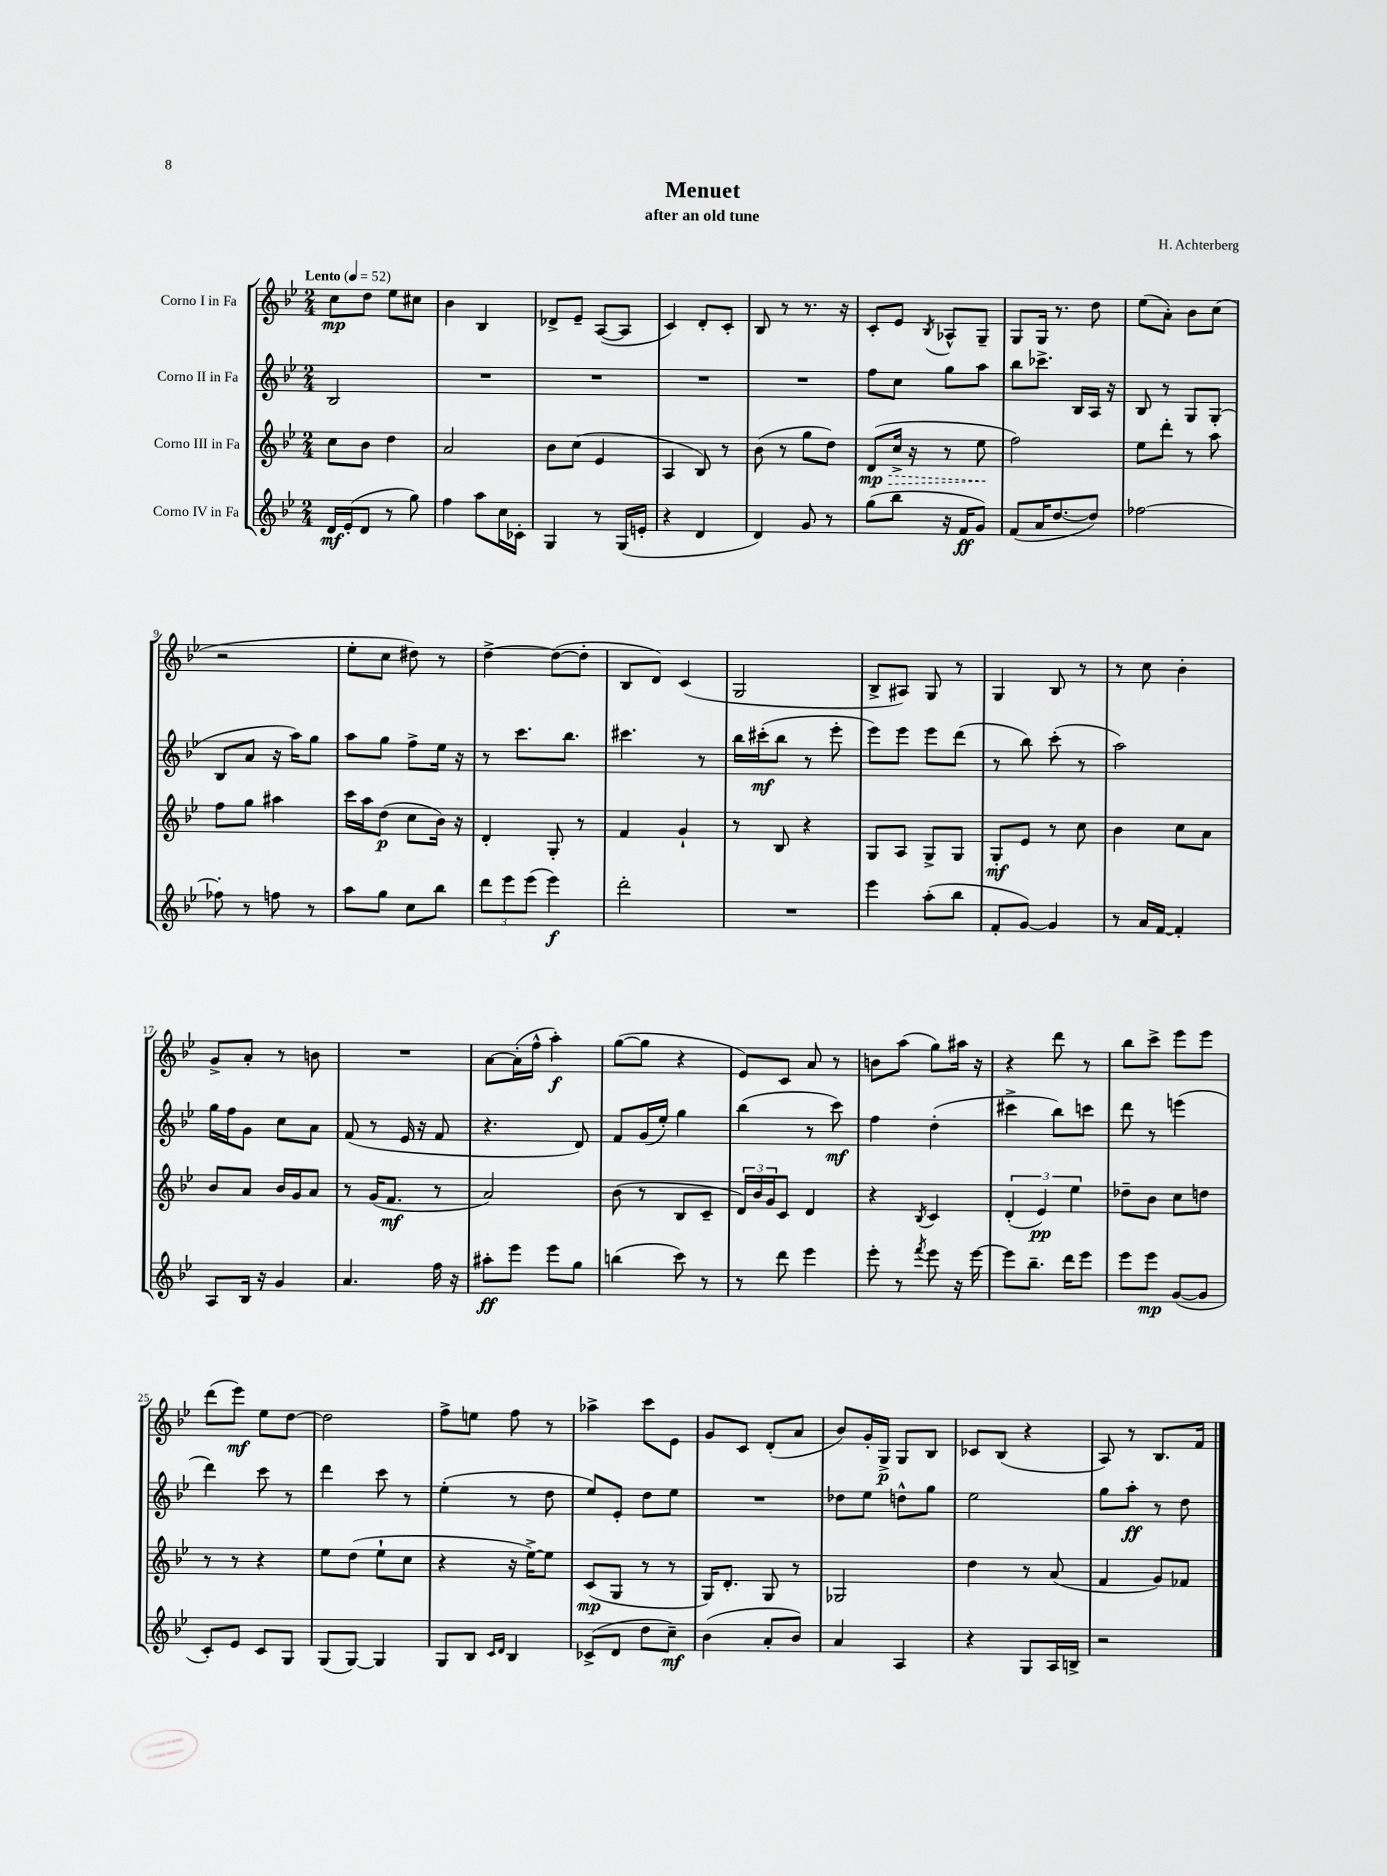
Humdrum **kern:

**kern	**dynam	**kern	**dynam	**kern	**dynam	**kern	**dynam
*part4	*part4	*part3	*part3	*part2	*part2	*part1	*part1
*staff4	*staff4	*staff3	*staff3	*staff2	*staff2	*staff1	*staff1
*I"Corno IV in Fa	*	*I"Corno III in Fa	*	*I"Corno II in Fa	*	*I"Corno I in Fa	*
*clefG2	*	*clefG2	*	*clefG2	*	*clefG2	*
*k[b-e-]	*	*k[b-e-]	*	*k[b-e-]	*	*k[b-e-]	*
*M2/4	*	*M2/4	*	*M2/4	*	*M2/4	*
*MM52	*	*MM52	*	*MM52	*	*MM52	*
=1	=1	=1	=1	=1	=1	=1	=1
!	!	!	!	!	!	!LO:TX:a:B:t=Lento	!
16d/LL	mf	8cc\L	.	2B-/	.	8cc\L	mp
(16e-'/J	.	.	.	.	.	.	.
8d/J	.	8b-\J	.	.	.	8dd\J	.
8r	.	4dd\	.	.	.	8ee-\L	.
8gg\)	.	.	.	.	.	8cc#X\J	.
=2	=2	=2	=2	=2	=2	=2	=2
4ff\	.	2a/	.	2r	.	4b-\	.
8aa\L	.	.	.	.	.	4B-/	.
16cc\L	.	.	.	.	.	.	.
16c-X'\JJ	.	.	.	.	.	.	.
=3	=3	=3	=3	=3	=3	=3	=3
4G/	.	8b-\L	.	2r	.	8d-X^/L	.
.	.	(8cc\J	.	.	.	8e-~/J	.
8r	.	4e-/	.	.	.	([8A/L	.
(16G/LL	.	.	.	.	.	8A/J]	.
16en'/JJ	.	.	.	.	.	.	.
=4	=4	=4	=4	=4	=4	=4	=4
4r	.	4A/	.	2r	.	4c/)	.
4d/	.	8B-/)	.	.	.	8d'/L	.
.	.	8r	.	.	.	8c'/J	.
=5	=5	=5	=5	=5	=5	=5	=5
4d/)	.	(8b-\	.	2r	.	8B-/	.
.	.	8r	.	.	.	8r	.
8g/	.	8gg\L	.	.	.	8.r	.
8r	.	8dd\J)	.	.	.	.	.
.	.	.	.	.	.	16r	.
=6	=6	=6	=6	=6	=6	=6	=6
!	!	!	!LO:HP:b	!	!	!	!
(8gg\L	.	(8d/L	> mp	8ff\L	.	8c'/L	.
8bb-\J	.	16cc^/Jk	.	8cc\J	.	8e-/J	.
.	.	16r	.	.	.	.	.
.	.	.	.	.	.	8qB-/	.
16r	.	8r	.	8gg\L	.	8A-X^^/L	.
16f/KL	ff	.	.	.	.	.	.
8g/J)	.	8ee-\	.	8aa\J	.	8G~/J	.
.	.	.	]	.	.	.	.
=7	=7	=7	=7	=7	=7	=7	=7
(8f/L	.	2ff\)	.	8bb-\L	.	8G/L	.
16a/K	.	.	.	8.ccc-X^\J	.	16G/Jk	.
[8.dd/	.	.	.	.	.	8.r	.
.	.	.	.	16B-/LL	.	.	.
8dd/J])	.	.	.	16A/JJ	.	8dd\	.
.	.	.	.	16r	.	.	.
=8	=8	=8	=8	=8	=8	=8	=8
[2ff-X\	.	8ee-\L	.	8B-/	.	(8ee-\L	.
.	.	8ddd'\J	.	8r	.	8a'\J)	.
.	.	8r	.	8G/L	.	8b-\L	.
.	.	8aa\	.	(8G'/J	.	(8cc\J	.
!!LO:LB:g=z
=9	=9	=9	=9	=9	=9	=9	=9
8ff-X'\]	.	8ff\L	.	8B-/L	.	2r	.
8r	.	8gg\J	.	8a/J	.	.	.
8ffn\	.	4aa#X\	.	16r	.	.	.
.	.	.	.	16aa\KL)	.	.	.
8r	.	.	.	8gg\J	.	.	.
=10	=10	=10	=10	=10	=10	=10	=10
8aa\L	.	16ccc\LL	.	8aa\L	.	8ee-'\L	.
.	.	16aa\J	.	.	.	.	.
8gg\J	.	(8dd\J	p	8gg\J	.	8cc\J	.
8cc\L	.	8cc\L	.	8ff^\L	.	8dd#X\)	.
8bb-\J	.	16b-\Jk)	.	16ee-\Jk	.	8r	.
.	.	16r	.	16r	.	.	.
=11	=11	=11	=11	=11	=11	=11	=11
12ddd\L	.	4d'/	.	8r	.	[4dd^\	.
12eee-\	.	.	.	.	.	.	.
.	.	.	.	8.ccc\L	.	.	.
(12eee-\J	.	.	.	.	.	.	.
4eee-\)	f	8G'/	.	.	.	(8dd\L_	.
.	.	.	.	8.bb-\J	.	.	.
.	.	8r	.	.	.	8dd'\J]	.
=12	=12	=12	=12	=12	=12	=12	=12
2ddd'\	.	4f/	.	4.ccc#X\	.	8B-/L	.
.	.	.	.	.	.	8d/J)	.
.	.	4g`/	.	.	.	(4c/	.
.	.	.	.	8r	.	.	.
=13	=13	=13	=13	=13	=13	=13	=13
2r	.	8r	.	16bb-\LL	.	2G/	.
.	.	.	.	(16ccc#X'\J	mf	.	.
.	.	8B-/	.	8bb-\J	.	.	.
.	.	4r	.	8r	.	.	.
.	.	.	.	8eee-'\	.	.	.
=14	=14	=14	=14	=14	=14	=14	=14
4eee-\	.	8G/L	.	8eee-\L)	.	8B-^/L	.
.	.	8A/J	.	8eee-\J	.	8A#X/J)	.
(8aa'\L	.	8G^/L	.	8eee-\L	.	8G/	.
8bb-\J	.	8G/J	.	(8ddd\J	.	8r	.
=15	=15	=15	=15	=15	=15	=15	=15
8f'/L	.	8G'/L	mf	8r	.	4G/	.
[8g/J)	.	8e-/J	.	8bb-\)	.	.	.
4g/]	.	8r	.	(8ccc'\	.	8B-/	.
.	.	8cc\	.	8r	.	8r	.
=16	=16	=16	=16	=16	=16	=16	=16
8r	.	4b-\	.	2aa\)	.	8r	.
16a/LL	.	.	.	.	.	8cc\	.
[16f/JJ	.	.	.	.	.	.	.
4f'/]	.	8cc\L	.	.	.	4b-'\	.
.	.	8a\J	.	.	.	.	.
!!LO:LB:g=z
=17	=17	=17	=17	=17	=17	=17	=17
8A/L	.	8b-/L	.	16gg\LL	.	8g^/L	.
.	.	.	.	16ff\J	.	.	.
16B-/Jk	.	8a/J	.	8g\J	.	8a'/J	.
16r	.	.	.	.	.	.	.
4g/	.	16b-/LL	.	8cc\L	.	8r	.
.	.	16g/J	.	.	.	.	.
.	.	8a/J	.	8a\J	.	8bn\	.
=18	=18	=18	=18	=18	=18	=18	=18
4.a/	.	8r	.	(8f/	.	2r	.
.	.	(16g/KL	.	8r	.	.	.
.	.	8.f/J	mf	.	.	.	.
.	.	.	.	16e-/	.	.	.
.	.	.	.	16r	.	.	.
16ff\	.	8r	.	8f/	.	.	.
16r	.	.	.	.	.	.	.
=19	=19	=19	=19	=19	=19	=19	=19
8aa#X'\L	ff	2a/)	.	4.r	.	[8a\L	.
8eee-\J	.	.	.	.	.	(16a'\L]	.
.	.	.	.	.	.	16ff^^\JJ	.
8eee-\L	.	.	.	.	.	4aa'\)	f
8gg\J	.	.	.	8d/)	.	.	.
=20	=20	=20	=20	=20	=20	=20	=20
(4bbn\	.	(8b-\	.	8f/L	.	([8gg\L	.
.	.	8r	.	(16g/L	.	8gg\J]	.
.	.	.	.	16ee-'/JJ)	.	.	.
8ccc\)	.	8B-/L	.	4gg\	.	4r	.
8r	.	8c~/J	.	.	.	.	.
=21	=21	=21	=21	=21	=21	=21	=21
8r	.	24d/LL)	.	(4bb-\	.	8e-/L)	.
.	.	24b-/	.	.	.	.	.
.	.	24g/J	.	.	.	.	.
8ddd\	.	8c/J	.	.	.	8c/J	.
4eee-\	.	4d/	.	8r	.	8a/	.
.	.	.	.	8ccc\)	mf	8r	.
=22	=22	=22	=22	=22	=22	=22	=22
8eee-'\	.	4r	.	4ff\	.	8bn\L	.
8r	.	.	.	.	.	(8aa\J	.
8qfff/	.	8qB-/	.	.	.	.	.
8eee-\	.	4c/	.	(4dd'\	.	8gg\L)	.
16r	.	.	.	.	.	16aa#X\Jk	.
[16eee-\	.	.	.	.	.	16r	.
=23	=23	=23	=23	=23	=23	=23	=23
8eee-\L]	.	(6d'/	.	4ccc#X^\	.	4r	.
8.bb-~\J	.	.	.	.	.	.	.
.	.	6e-/)	pp	.	.	.	.
.	.	.	.	8bb-\L)	.	8ddd\	.
16ddd\KL	.	.	.	.	.	.	.
.	.	6ee-\	.	.	.	.	.
8eee-\J	.	.	.	8cccn\J	.	8r	.
=24	=24	=24	=24	=24	=24	=24	=24
8eee-\L	.	8dd-X~\L	.	8ddd\	.	8bb-\L	.
8eee-\J	mp	8b-\J	.	8r	.	8ccc^\J	.
([8g/L	.	8cc\L	.	(4eeen\	.	8eee-\L	.
8g/J]	.	8ddn\J	.	.	.	8eee-\J	.
!!LO:LB:g=z
=25	=25	=25	=25	=25	=25	=25	=25
8c'/L)	.	8r	.	4ddd\)	.	(8ddd\L	.
8e-/J	.	8r	.	.	.	8eee-\J)	mf
8c/L	.	4r	.	8ccc\	.	8ee-\L	.
8G/J	.	.	.	8r	.	[8dd\J	.
=26	=26	=26	=26	=26	=26	=26	=26
(8G/L	.	8ee-\L	.	4ddd\	.	2dd\]	.
[8G/J)	.	(8dd\J	.	.	.	.	.
4G/]	.	8ee-`\L	.	8ccc\	.	.	.
.	.	8cc\J	.	8r	.	.	.
=27	=27	=27	=27	=27	=27	=27	=27
8G/L	.	4r	.	(4ee-'\	.	8ff^\L	.
8B-/J	.	.	.	.	.	8een\J	.
16qqc/LL	.	.	.	.	.	.	.
16qqd/JJ	.	.	.	.	.	.	.
4B-/	.	16r	.	8r	.	8ff\	.
.	.	[16ee-^\KL)	.	.	.	.	.
.	.	8ee-\J]	.	8dd\	.	8r	.
=28	=28	=28	=28	=28	=28	=28	=28
(8c-X^/L	.	(8c/L	mp	8ee-/L)	.	4aa-X^\	.
8d/J	.	8G/J	.	8e-'/J	.	.	.
8dd\L	.	8r	.	8dd\L	.	8ccc\L	.
8cc~\J)	mf	8r	.	8ee-\J	.	8e-\J	.
=29	=29	=29	=29	=29	=29	=29	=29
(4b-\	.	16G/KL)	.	2r	.	8g/L	.
.	.	8.d'/J	.	.	.	.	.
.	.	.	.	.	.	8c/J	.
8a'/L	.	8G/	.	.	.	(8d'/L	.
8b-/J)	.	8r	.	.	.	8a/J	.
=30	=30	=30	=30	=30	=30	=30	=30
4a/	.	2G-X/	.	8dd-X\L	.	8b-/L)	.
.	.	.	.	8ee-\J	.	16g'/L	.
.	.	.	.	.	.	16G^/JJ	p
4A/	.	.	.	8ddn^^\L	.	8G/L	.
.	.	.	.	8gg\J	.	8B-/J	.
=31	=31	=31	=31	=31	=31	=31	=31
4r	.	4dd\	.	2ee-\	.	8c-X/L	.
.	.	.	.	.	.	(8B-/J	.
8G/L	.	8r	.	.	.	4r	.
16A/L	.	(8a/	.	.	.	.	.
16Bn^/JJ	.	.	.	.	.	.	.
=32	=32	=32	=32	=32	=32	=32	=32
2r	.	4f/	.	8gg\L	.	8A/)	.
.	.	.	.	8aa'\J	ff	8r	.
.	.	8g/L)	.	8r	.	8.B-/L	.
.	.	8f-X/J	.	8dd\	.	.	.
.	.	.	.	.	.	16f/Jk	.
==	==	==	==	==	==	==	==
*-	*-	*-	*-	*-	*-	*-	*-
